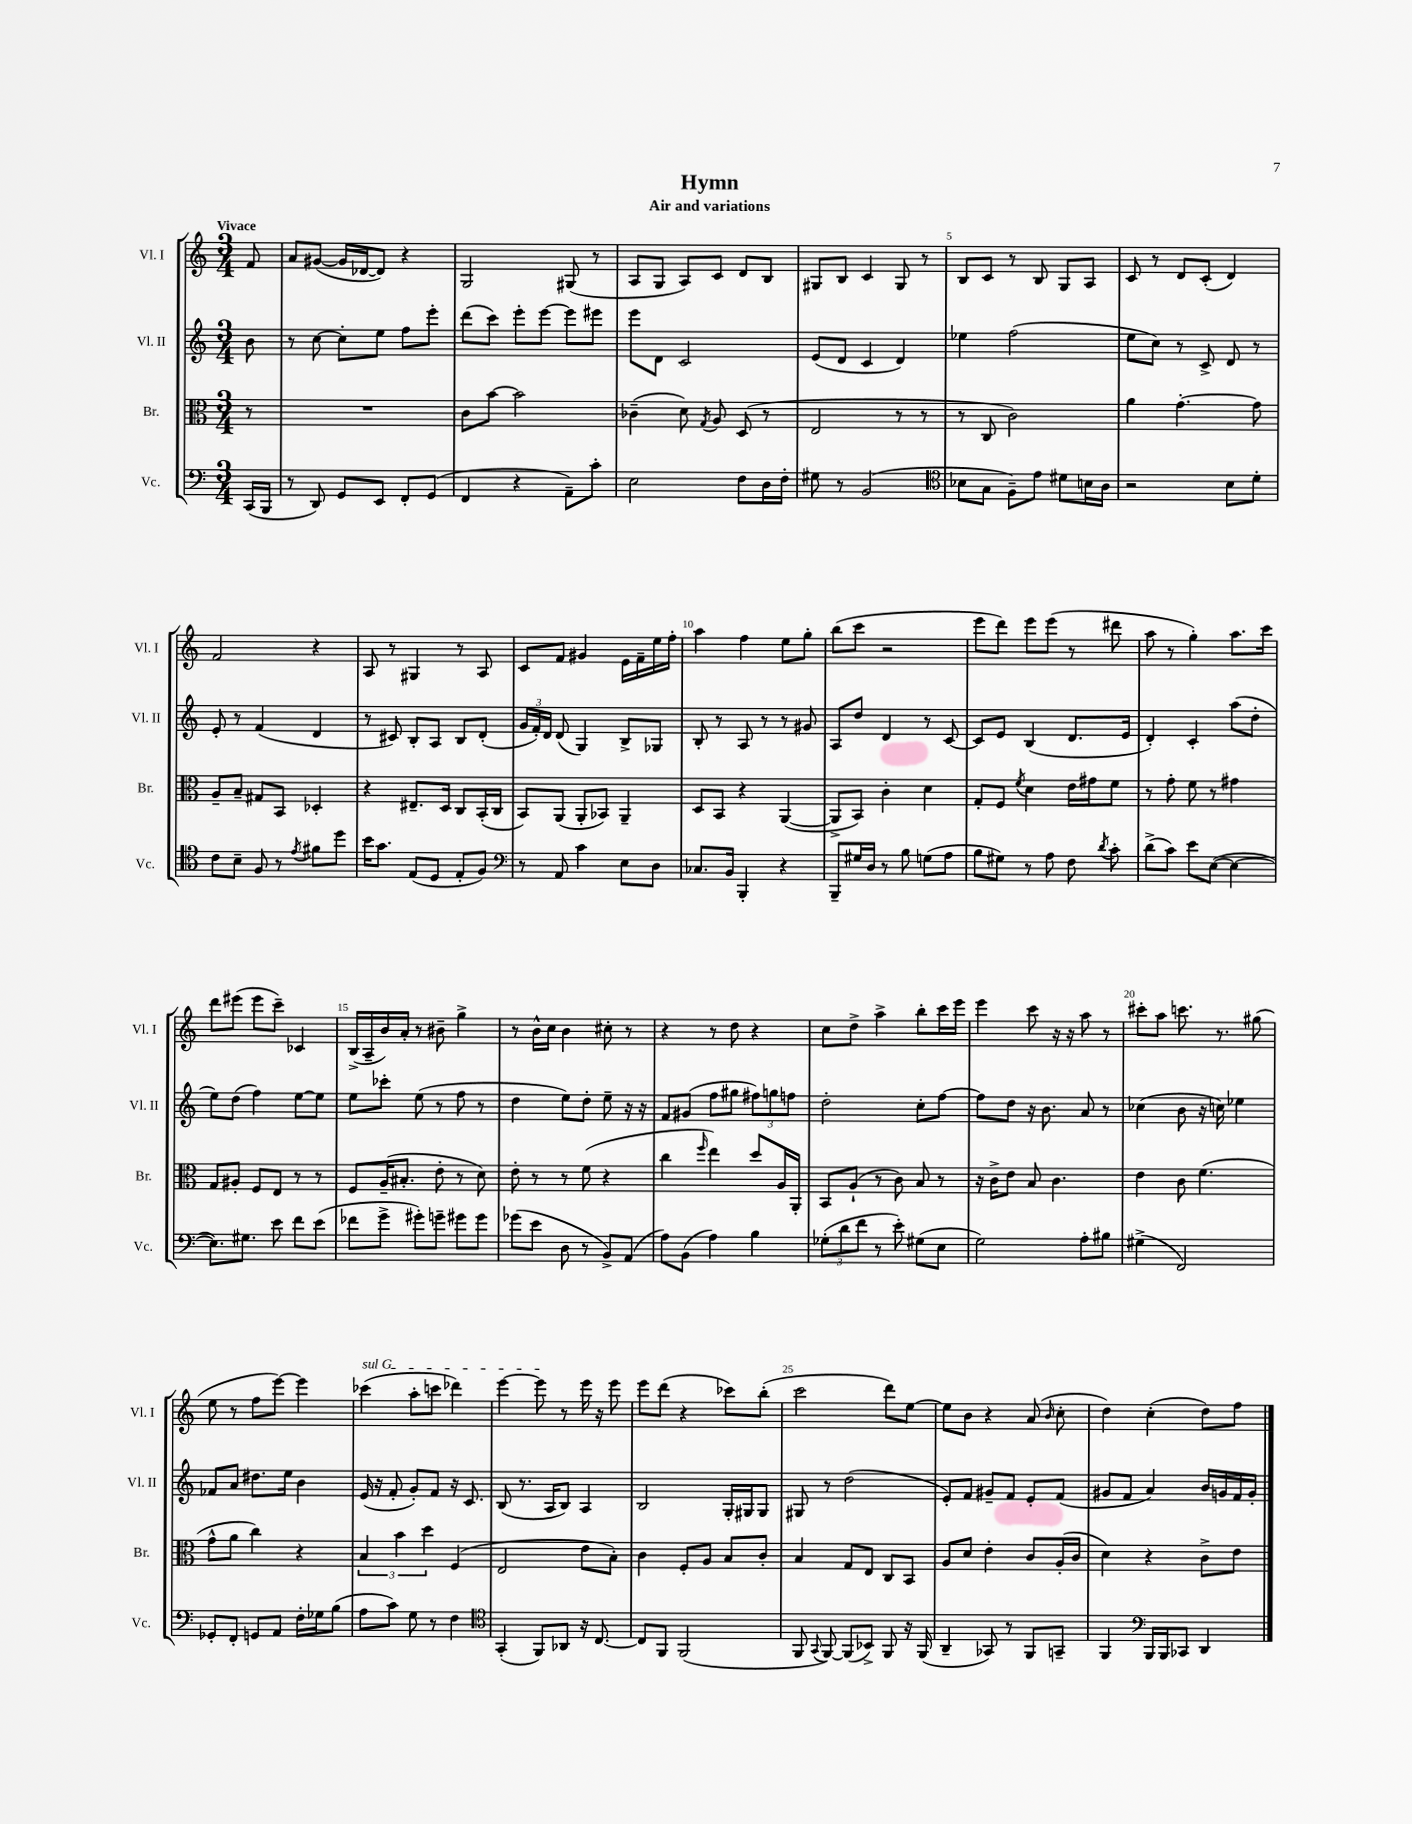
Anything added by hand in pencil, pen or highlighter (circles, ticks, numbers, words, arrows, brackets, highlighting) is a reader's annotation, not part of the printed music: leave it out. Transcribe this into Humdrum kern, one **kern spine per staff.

**kern	**kern	**kern	**kern
*staff4	*staff3	*staff2	*staff1
*clefF4	*clefC3	*clefG2	*clefG2
*k[]	*k[]	*k[]	*k[]
*M3/4	*M3/4	*M3/4	*M3/4
(16CC/LL	8r	8b\	8f/
16BBB/JJ	.	.	.
=	=	=	=
8r	2.r	8r	8a/L
8DD/)	.	[8cc\	([8g#/J
8GG/L	.	8cc'\]L	16g#/]LL
.	.	.	[16d-/J
8EE/J	.	8ee\J	8d-/]J)
8FF'/L	.	8ff\L	4r
(8GG/J	.	8eee'\J	.
=	=	=	=
4FF/	8c\L	(8ddd\L	2G/
.	[8b\J	8ccc\J)	.
4r	2b\]	8eee'\L	.
.	.	[8eee\J	.
8AA~\L)	.	8eee\]L	(8G#/
8c'\J	.	8eee#\J	8r
=	=	=	=
2E\	(4c-~\	8eee\L	8A/L
.	.	8d\J	8G/J
.	8d\)	2c/	8A/L)
.	8qG/	.	.
.	8A/	.	8c/J
8F\L	(8D/	.	8d/L
16D\L	8r	.	8B/J
16F'\JJ	.	.	.
=	=	=	=
8G#\	2E/	(8e/L	8G#/L
8r	.	8d/J	8B/J
(2BB/	.	4c/	4c/
.	8r	4d/)	8G#/
.	8r	.	8r
=	=	=	=
*clefC4	*	*	*
8B-\L	8r	4ee-\	8B/L
8G\J	8C/	.	8c/J
8F~\L)	2c\)	(2ff\	8r
8e\J	.	.	8B/
8d#\L	.	.	8G/L
16B\L	.	.	8A/J
16A\JJ	.	.	.
=	=	=	=
2r	4a\	8ee\L	8c/
.	.	8cc\J)	8r
.	[4.g'\	8r	8d/L
.	.	8c^/	(8c'/J
8B\L	.	8d/	4d/)
8d'\J	8g\]	8r	.
=	=	=	=
8c\L	8A~/L	8e'/	2f/
8B~\J	8B~/J	8r	.
8F/	8G#/L	(4f/	.
8r	8BB/J	.	.
8qe/	.	.	.
8f#\L	4D-'/	4d/	4r
8dd\J	.	.	.
=	=	=	=
16b\LK	4r	8r	8A/
8.g\J	.	.	.
.	.	8c#/)	8r
(8E/L	8.E#~/L	8B'/L	4G#/
8D/J	.	8A/J	.
.	16D/Jk	.	.
8E'/L	8C/L	8B/L	8r
8F/J)	(16BB'/L	(8d'/J	8A/
.	16C/JJ	.	.
=	=	=	=
*clefF4	*	*	*
8r	8BB/L)	24g/LL	8c/L
.	.	24f'/)	.
.	.	24d/JJ	.
8AA/	(8AA/J	(8d/	8f/J
4c\	8AA'/L	4G/)	4g#/
.	8BB-/J)	.	.
8E\L	4AA~/	8B^/L	16e\LL
.	.	.	16f~\
8D\J	.	8G-/J	16ee\
.	.	.	16ff'\JJ
=	=	=	=
8.C-/L	8D/L	8B'/	4aa\
.	8BB/J	8r	.
16BB/Jk	.	.	.
4BBB'/	4r	8A/	4ff\
.	.	8r	.
4r	([4AA/	8r	8ee\L
.	.	8g#/	8gg'\J
=	=	=	=
8BBB~/L	8AA^/]L	8A/L	(8bb\L
16G#/L	8BB/J)	8dd/J	8ccc\J
16D/JJ	.	.	.
8r	4c'\	4d/	2r
8B\	.	.	.
(8G\L	4d\	8r	.
8A\J	.	[8c/	.
=	=	=	=
8B\L	8G'/L	8c/]L	8eee\L
8G#\J)	8F/J	8e/J	8ddd\J)
.	8qf/	.	.
8r	4d\	(4B/	8eee\L
8A\	.	.	(8eee\J
8F\	16e\LL	8.d/L	8r
.	16g#\J	.	.
8qd/	.	.	.
8c'\	8f\J	.	8ddd#\
.	.	16e/Jk	.
=	=	=	=
(8d^\L	8r	4d'/)	8aa\
8c\J)	8g'\	.	8r
8e\L	8f\	4c'/	4gg'\)
([8E\J	8r	.	.
4E\_	4g#\	(8aa\L	8.aa\L
.	.	8dd'\J	.
.	.	.	16ccc\Jk
=	=	=	=
8.E\]L)	8G/L	8ee\L)	8ddd\L
.	8A#'/J	(8dd\J	(8eee#\J
8.G#\J	.	.	.
.	8F/L	4ff\)	8eee#\L
8e\	8E/J	.	8ccc~\J)
8f\L	8r	[8ee\L	4c-/
(8e\J	8r	8ee\]J	.
=	=	=	=
8f-\L	8F/L	8ee\L	(16B^/LL
.	.	.	16A~/
8g^\J	(16A~/K	8ccc-'\J	16b/)
.	8.B#'/J	.	16a'/JJ
8g#'\L)	.	(8ee\	8r
8g~\J	8e'\	8r	8b#~\
8g#\L	8r	8ff\	4gg^\
8g#\J	8d\)	8r	.
=	=	=	=
(8g-\L	8e'\	4dd\	8r
8e\J	8r	.	16b^^\LL
.	.	.	16cc\JJ
8D\	8r	8ee\L)	4b\
8r	(8f\	8dd'\J	.
8BB^/L)	4r	8ee~\	8cc#'\
(8AA/J	.	16r	8r
.	.	16r	.
=	=	=	=
8A\L)	4cc\	8f/L	4r
(8BB\J	.	(8g#/J	.
.	16qqff/	.	.
4A\)	4ee\)	8ff\L	8r
.	.	8gg#\J	8dd\
4B\	8dd/L	12ff#\L)	4r
.	.	12gg\	.
.	16A/L	.	.
.	.	12ff\J	.
.	16AA'/JJ	.	.
=	=	=	=
(12G-'\L	8BB/L	2dd'\	8cc\L
12d\	.	.	.
.	(8A`/J	.	8dd^\J
12f\J	.	.	.
8r	8r	.	4aa^\
8e'\)	8c\)	.	.
(8G#\L	8B/	8cc'\L	8bb'\L
8E\J	8r	[8ff\J	16ccc\L
.	.	.	16eee\JJ
=	=	=	=
2G\)	16r	8ff\]L	4eee\
.	16c^\LK	.	.
.	8e\J	8dd\J	.
.	8B/	16r	8ccc\
.	.	8.b\	.
.	4.c\	.	16r
.	.	.	16r
8A'\L	.	8a/	8aa\
8B#\J	.	8r	8r
=	=	=	=
(4G#^\	4e\	(4cc-\	8ccc#'\L
.	.	.	8aa\J
2FF/)	8c\	8b\	8.ccc\
.	(4.f\	16r	.
.	.	16cc\)	8.r
.	.	4ee-\	.
.	.	.	(8gg#\
=	=	=	=
8GG-'/L	8g^^\L	8f-/L	8ee\
8FF'/J	8a\J	8a/J	8r
8GG/L	4cc\)	8.dd#\L	8ff\L
8AA/J	.	.	[8eee\J)
.	.	16ee\Jk	.
16F'\LL	4r	4b\	4eee\]
16G-\J	.	.	.
(8B\J	.	.	.
=	=	=	=
8A\L	6B/	(16e/	(4ccc-\
.	.	16r	.
8c\J)	.	8f'/	.
.	6b\	.	.
8G\	.	8g'/L)	8aa'\L
.	6dd\	.	.
8r	.	8f/J	8ccc\J
4F\	(4F/	16r	4ddd-\)
.	.	8.c/	.
=	=	=	=
*clefC4	*	*	*
(4GG'/	2E/	(8B/	[4eee\
.	.	8.r	.
8FF/L)	.	.	8eee\]
.	.	16A/LK	.
8AA-/J	.	8B/J)	8r
16r	8e\L	4A/	16eee\
[8.C/	.	.	16r
.	8B'\J)	.	8eee\
=	=	=	=
8C/]L	4c\	2B/	8eee\L
8FF/J	.	.	(8ddd\J
(2FF/	8F'/L	.	4r
.	8A/J	.	.
.	8B/L	16G'/LL	8ccc-\L)
.	.	16G#/J	.
.	8c'/J	8G#/J	(8bb'\J
=	=	=	=
8FF/	4B/	8G#/	2ccc\
8qqGG/	.	.	.
[8FF/)	.	8r	.
(8FF/]L	8G/L	(2dd\	.
8BB-^/J)	8E/J	.	.
8FF/	8C/L	.	8ddd\L)
16r	8BB/J	.	[8ee\J
(16FF/	.	.	.
=	=	=	=
4AA~/	8A/L	8e'/L)	8ee\]L
.	8d/J	8f/J	8b\J
8GG-/)	4e'\	8g#~/L	4r
8r	.	8f/J	.
8FF/L	8c/L	8e'/L	(8a/
.	.	.	16qqb/
8GG~/J	(16A'/L	(8f/J	8cc'\
.	16c/JJ	.	.
=	=	=	=
4FF/	4d\)	8g#/L	4dd\)
.	.	8f/J	.
*clefF4	*	*	*
16BBB/LL	4r	4a/)	(4cc'\
16BBB/J	.	.	.
8CC-/J	.	.	.
4DD/	8c^\L	16b/LL	8dd\L)
.	.	16g/	.
.	8e\J	16f/	8ff\J
.	.	16g'/JJ	.
==	==	==	==
*-	*-	*-	*-
